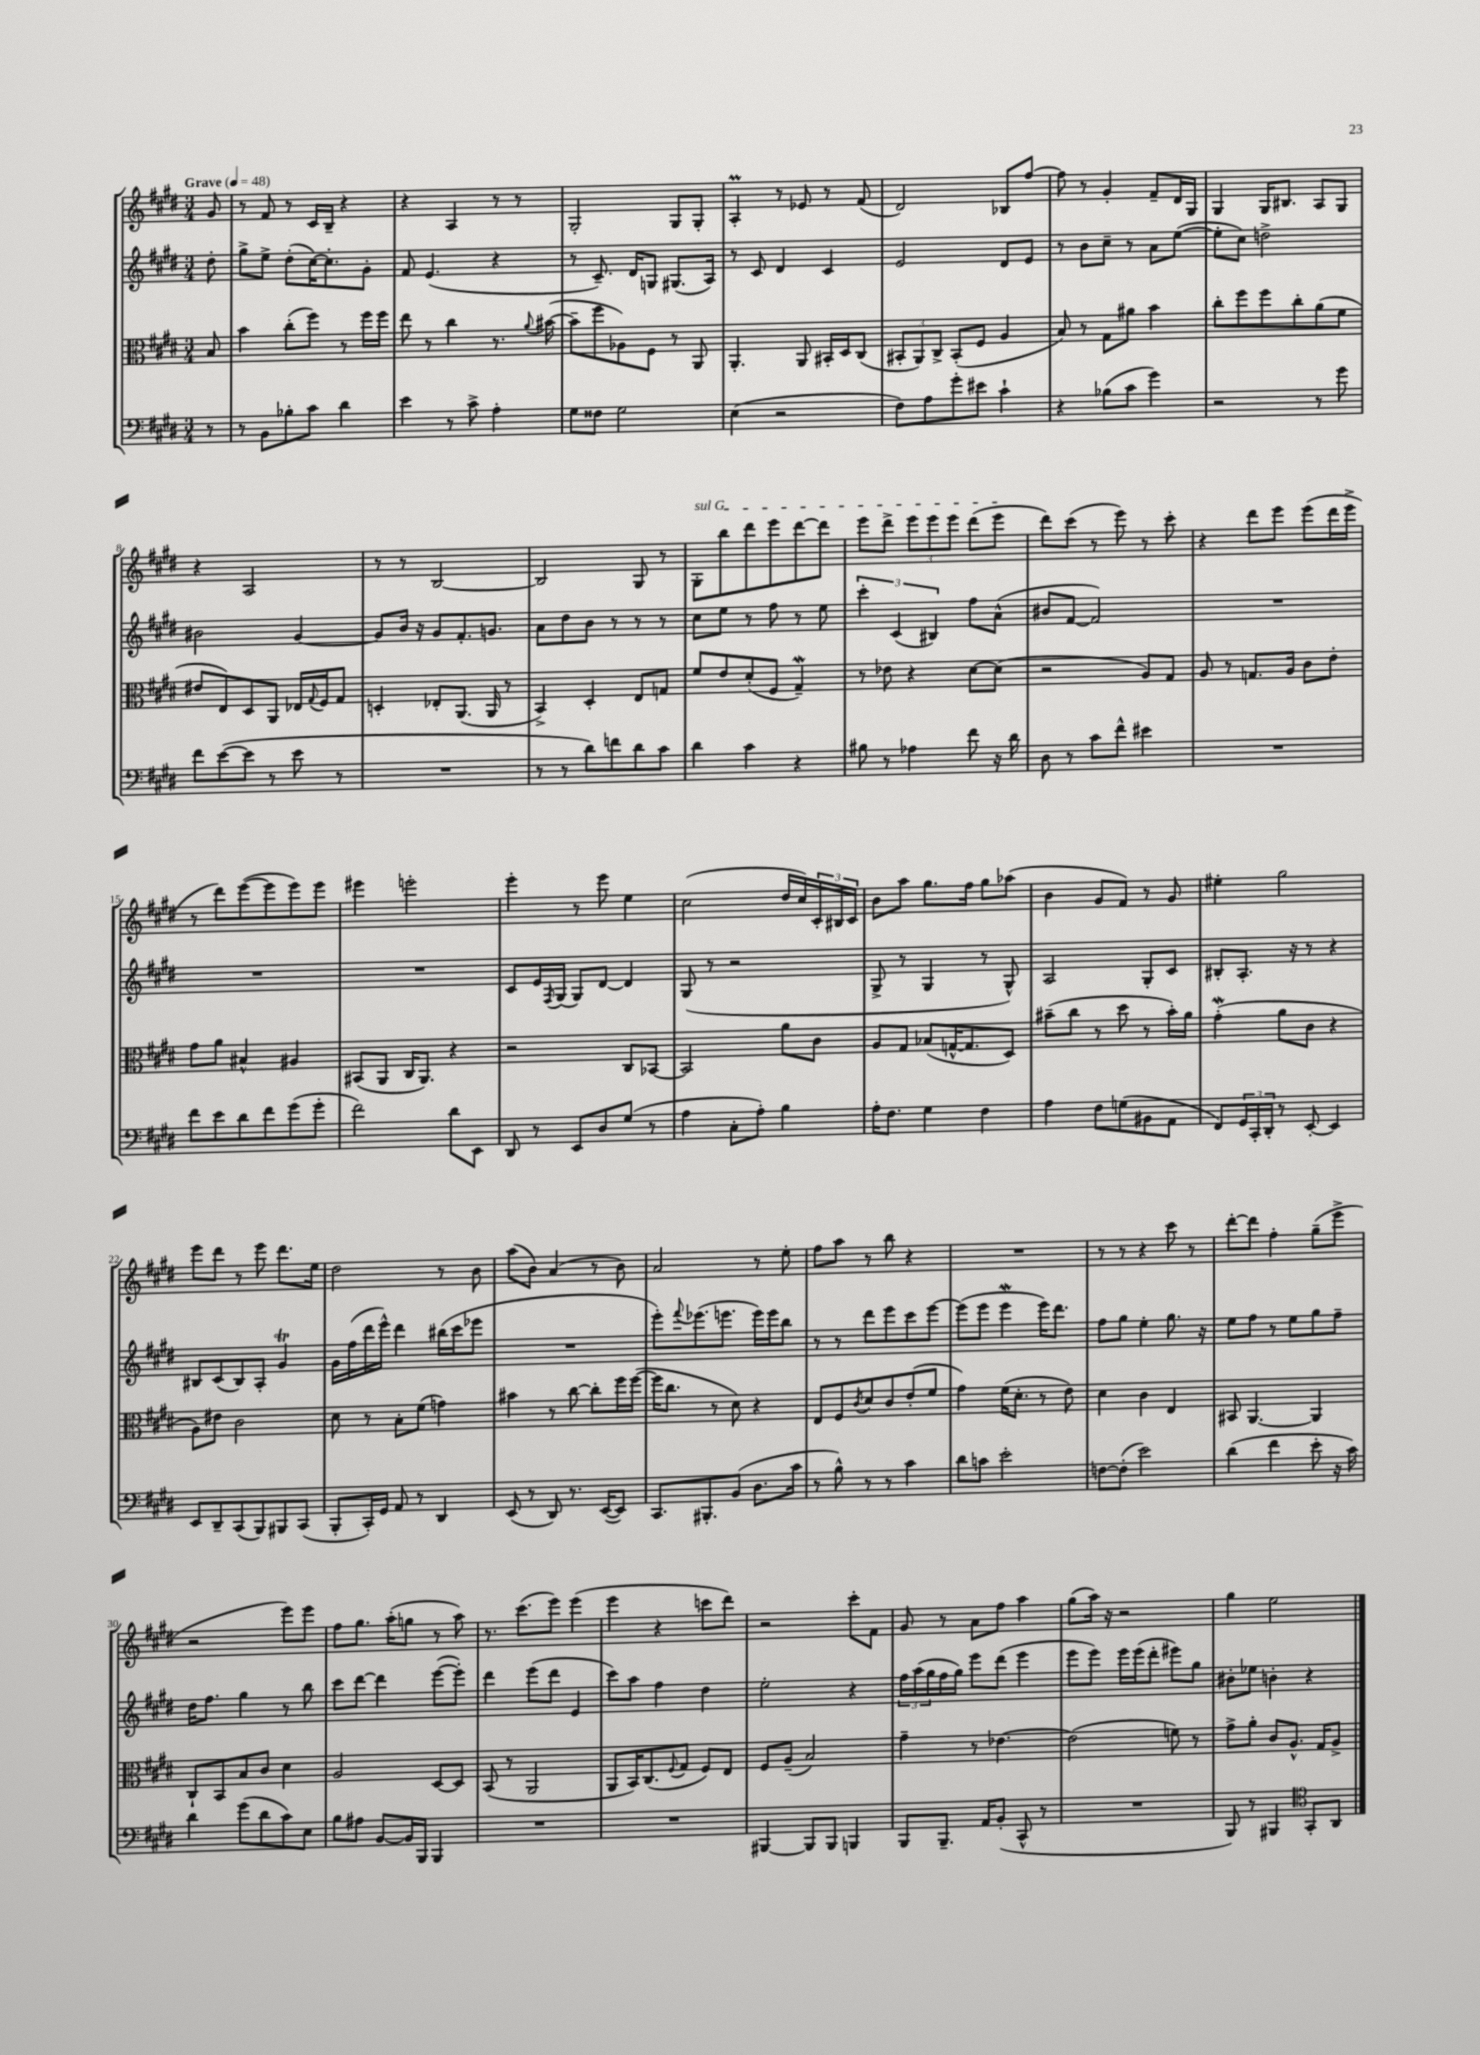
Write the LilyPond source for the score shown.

<<
\new StaffGroup <<
\new Staff = "s0" {
    \clef treble \key e \major \numericTimeSignature \time 3/4 \partial 8 \tempo "Grave" 4 = 48
    gis'8 |
    r8 fis'8 r8 cis'16 b16-- r4 |
    r4 a4 r8 r8 |
    gis2-. gis8 gis8-. |
    a4-.\prall r8 ees'8 r8 fis'8( |
    dis'2) bes8 fis''8~ |
    fis''8 r8 gis'4-. fis'8-- dis'16 gis16 |
    gis4 gis16 bis8. a8 gis8 |
    r4 a2 |
    r8 r8 b2~ |
    b2 gis8 r8 |
    \once \override TextSpanner.bound-details.left.text = \markup { \italic "sul G" } gis8-.\startTextSpan b''8 dis'''8 e'''8 dis'''8~ dis'''8 |
    e'''8 dis'''8-> \tuplet 3/2 { e'''8 e'''8 e'''8 } dis'''8( e'''8\stopTextSpan |
    dis'''8) cis'''8( r8 e'''8) r8 cis'''8-. |
    r4 dis'''8 e'''8 e'''8( dis'''16 e'''16-> |
    r8 dis'''8) e'''8~( e'''8 e'''8) e'''8 |
    eis'''4 e'''2-. |
    e'''4-. r8 e'''8 e''4 |
    cis''2( dis''16 cis''16) \tuplet 3/2 { cis'16-. bis16 cis'16 } |
    b'8 a''8 gis''8. fis''16 gis''8 aes''8( |
    b'4 gis'8 fis'8) r8 gis'8 |
    eis''4-. gis''2 |
    e'''8 dis'''8 r8 e'''8 dis'''8. e''16 |
    dis''2 r8 b'8 |
    a''8( b'8) a'4( r8 b'8) |
    a'2 r8 e''8-. |
    fis''8 a''8 r8 b''8 r4 |
    R2. |
    r8 r8 r4 cis'''8 r8 |
    dis'''8~-. dis'''8 fis''4-. gis''8--( e'''8-> |
    r2 e'''8) e'''8 |
    fis''8 gis''8. a''16-.( g''8 r8 a''8) |
    r8. cis'''8.( e'''8) e'''4( |
    e'''4 r4 c'''8 dis'''8) |
    r2 cis'''8-. fis'8 |
    gis'8 r8 a'8 fis''8 a''4 |
    gis''8( a''16) r16 r2 |
    gis''4 e''2 \bar "|." |
}
\new Staff = "s1" {
    \clef treble \key e \major \numericTimeSignature \time 3/4 \partial 8
    dis''8-. |
    gis''8-> e''8-> dis''8-.( cis''16~) cis''8.-. gis'8-. |
    fis'8 e'4.( r4 |
    r8 cis'8.--) dis'16 g8 gis8.( a16) |
    r8 cis'8 dis'4 cis'4 |
    e'2 dis'8 e'8 |
    r8 b'8 cis''8-- r8 a'8 e''8~( |
    e''8-. cis''8) d''2-> |
    bis'2 gis'4~ |
    gis'8 b'16 r16 gis'8 fis'8.-. g'8. |
    a'8 dis''8 b'8 r8 r8 r8 |
    cis''8 e''8 r8 fis''8 r8 e''8 |
    \tuplet 3/2 { cis'''4-. cis'4( bis4) } fis''8 a'8-^( |
    bis'8 fis'8~ fis'2) |
    R2. |
    R2. |
    R2. |
    cis'8 e'16 \acciaccatura { fis8 } gis16( gis8) dis'8~ dis'4 |
    gis8( r8 r2 |
    gis8-> r8 gis4 r8 gis8-^) |
    a2 gis8-. cis'8 |
    bis8-. a8.-. r16 r8 r4 |
    bis8 cis'8( bis8) a8-. gis'4\trill |
    gis'16 fis''16( dis'''16 e'''16-^) dis'''4 bis''16( cis'''16 ees'''8 |
    R2. |
    e'''8-.) \appoggiatura { fis'''8 } ees'''8.( e'''8. e'''16) e'''16 b''8 |
    r8 r8 dis'''8 e'''8 cis'''8 e'''8~ |
    e'''8( e'''8 e'''4\mordent e'''16) dis'''8. |
    fis''8 gis''8 e''4-. gis''8. r16 |
    e''8 fis''8 r8 e''8 gis''8 fis''8-- |
    dis''16 fis''8. gis''4 r8 b''8 |
    cis'''8 dis'''8~ dis'''4 e'''8~( e'''8-.) |
    dis'''4 e'''8( dis'''8 e'4 |
    cis'''8) a''8 fis''4 dis''4 |
    e''2-. r4 |
    \tuplet 3/2 { fis''16 a''16( gis''16 } fis''16 gis''16) e'''8 dis'''8( e'''4 |
    e'''8 e'''8) e'''16 e'''16( dis'''8-. eis'''8) gis''8 |
    bis'8-. ees''8 b'4-. r4 \bar "|." |
}
\new Staff = "s2" {
    \clef alto \key e \major \numericTimeSignature \time 3/4 \partial 8
    b8 |
    b'4 cis''8-.( fis''8) r8 fis''16 fis''16 |
    e''8 r8 cis''4 r8. \appoggiatura { a'8 } bis'16~( |
    bis'8-- fis''8 aes8) fis8 r8 a,8 |
    a,4.-. a,8 bis,16-. dis16 cis8( |
    \tuplet 3/2 { bis,8-. a,8) cis8-> } bis,8-.( fis8 a4 |
    b8) r8 gis8 ais'8 b'4 |
    cis''8-. fis''8 fis''8 cis''8-. a'8( fis'8 |
    eis'8 e8) dis8 a,8 ees16 \appoggiatura { gis8 } fis16 gis8 |
    d4-. ees8-. a,8.( a,16 r8 |
    b,4->) dis4-. e8 g8 |
    fis'8 e'8 dis'8-.( fis8 gis4--\mordent) |
    r8 ees'8 r4 dis'8~ dis'8( |
    r2 a8) gis8 |
    a8 r8 g8. a16 cis'8 e'8-. |
    gis'8 a'8 bis4-^ ais4 |
    bis,8( a,8 cis16 a,8.) r4 |
    r2 cis8 bes,8~ |
    bes,2 a'8 cis'8 |
    a8 gis8 bes8( g16~-^ g8. dis8) |
    bis'8--( cis''8 r8 dis''8 r8 bis'16-.) a'16 |
    gis'4-.\mordent( a'8 cis'8 r4 |
    a8) eis'8 cis'2 |
    dis'8 r8 b8-. fis'8( g'4) |
    bis'4 r8 cis''8~ cis''8-. fis''16 fis''16~( |
    fis''16 cis''8. r8 dis'8) r4 |
    e8 fis8 \acciaccatura { cis'8 } dis'8 cis'8 e'8-.( fis'8 |
    gis'4) fis'16( dis'8.-. r8 e'8) |
    dis'4 cis'4 e4 |
    bis,8 a,4.~ a,4 |
    cis8-! b,8 b8 cis'8 dis'4 |
    a2 dis8~ dis8 |
    b,8( r8 a,2 |
    a,8 b,16) cis8.( \appoggiatura { fis8 } gis8 fis8) e8 |
    fis8 a8--( b2) |
    gis'4-- r8 ees'4.~ |
    ees'2( f'8) r8 |
    gis'8-> a'8-. cis'8 a8.-^ gis16 a8-> \bar "|." |
}
\new Staff = "s3" {
    \clef bass \key e \major \numericTimeSignature \time 3/4 \partial 8
    r8 |
    r8 b,8 bes8-. cis'8 dis'4 |
    e'4 r8 cis'8-> a4-. |
    gis8 fisis8 gis2 |
    e4( r2 |
    fis8) a8 gis'8-. eis'8 cis'4-! |
    r4 bes8( cis'8 gis'4) |
    r2 r8 gis'8 |
    fis'8 e'8~( e'8 r8 e'8 r8 |
    R2. |
    r8 r8 dis'8) f'8 dis'8 cis'8 |
    dis'4 cis'4 r4 |
    bis8 r8 aes4 fis'8 r16 dis'16 |
    dis8 r8 cis'8 fis'8-^ eis'4 |
    R2. |
    fis'8 e'8 dis'8 fis'8 gis'8( gis'8-. |
    fis'2) dis'8 e,8 |
    dis,8 r8 e,8 dis8 gis8( r8 |
    a4 cis8-. a8-.) b4 |
    a16-. fis8. gis4 fis4 |
    a4 fis8 g8( bis,8 a,8 |
    fis,8) \tuplet 3/2 { gis,16 cis,16-. dis,16-. } r8 e,8~-. e,4 |
    e,8 dis,8-- cis,8( b,,8) bis,,8 cis,8( |
    b,,8-. cis,16-.) gis,16 a,8 r8 dis,4 |
    e,8( r8 dis,8) r8. e,16~( e,8) |
    cis,8. bis,,8.-. b,8( dis8. cis'16 |
    r8 b8-^) r8 r8 cis'4 |
    dis'8 c'8 e'2-. |
    f8~ f8-.( e'2) |
    dis'4( fis'4 e'8-. r16 cis'16) |
    dis'4 gis'8( dis'8 cis'8) e8 |
    b8 ais8 b,8~ b,16 b,,16 b,,4 |
    R2. |
    R2. |
    bis,,4~ bis,,8 bis,,8 b,,4 |
    b,,8 b,,8.-- a,16 b,8-.( cis,8-^ r8 |
    R2. |
    b,,8) r8 bis,,4 \clef tenor gis,8-. a,8 \bar "|." |
}
>>
>>
